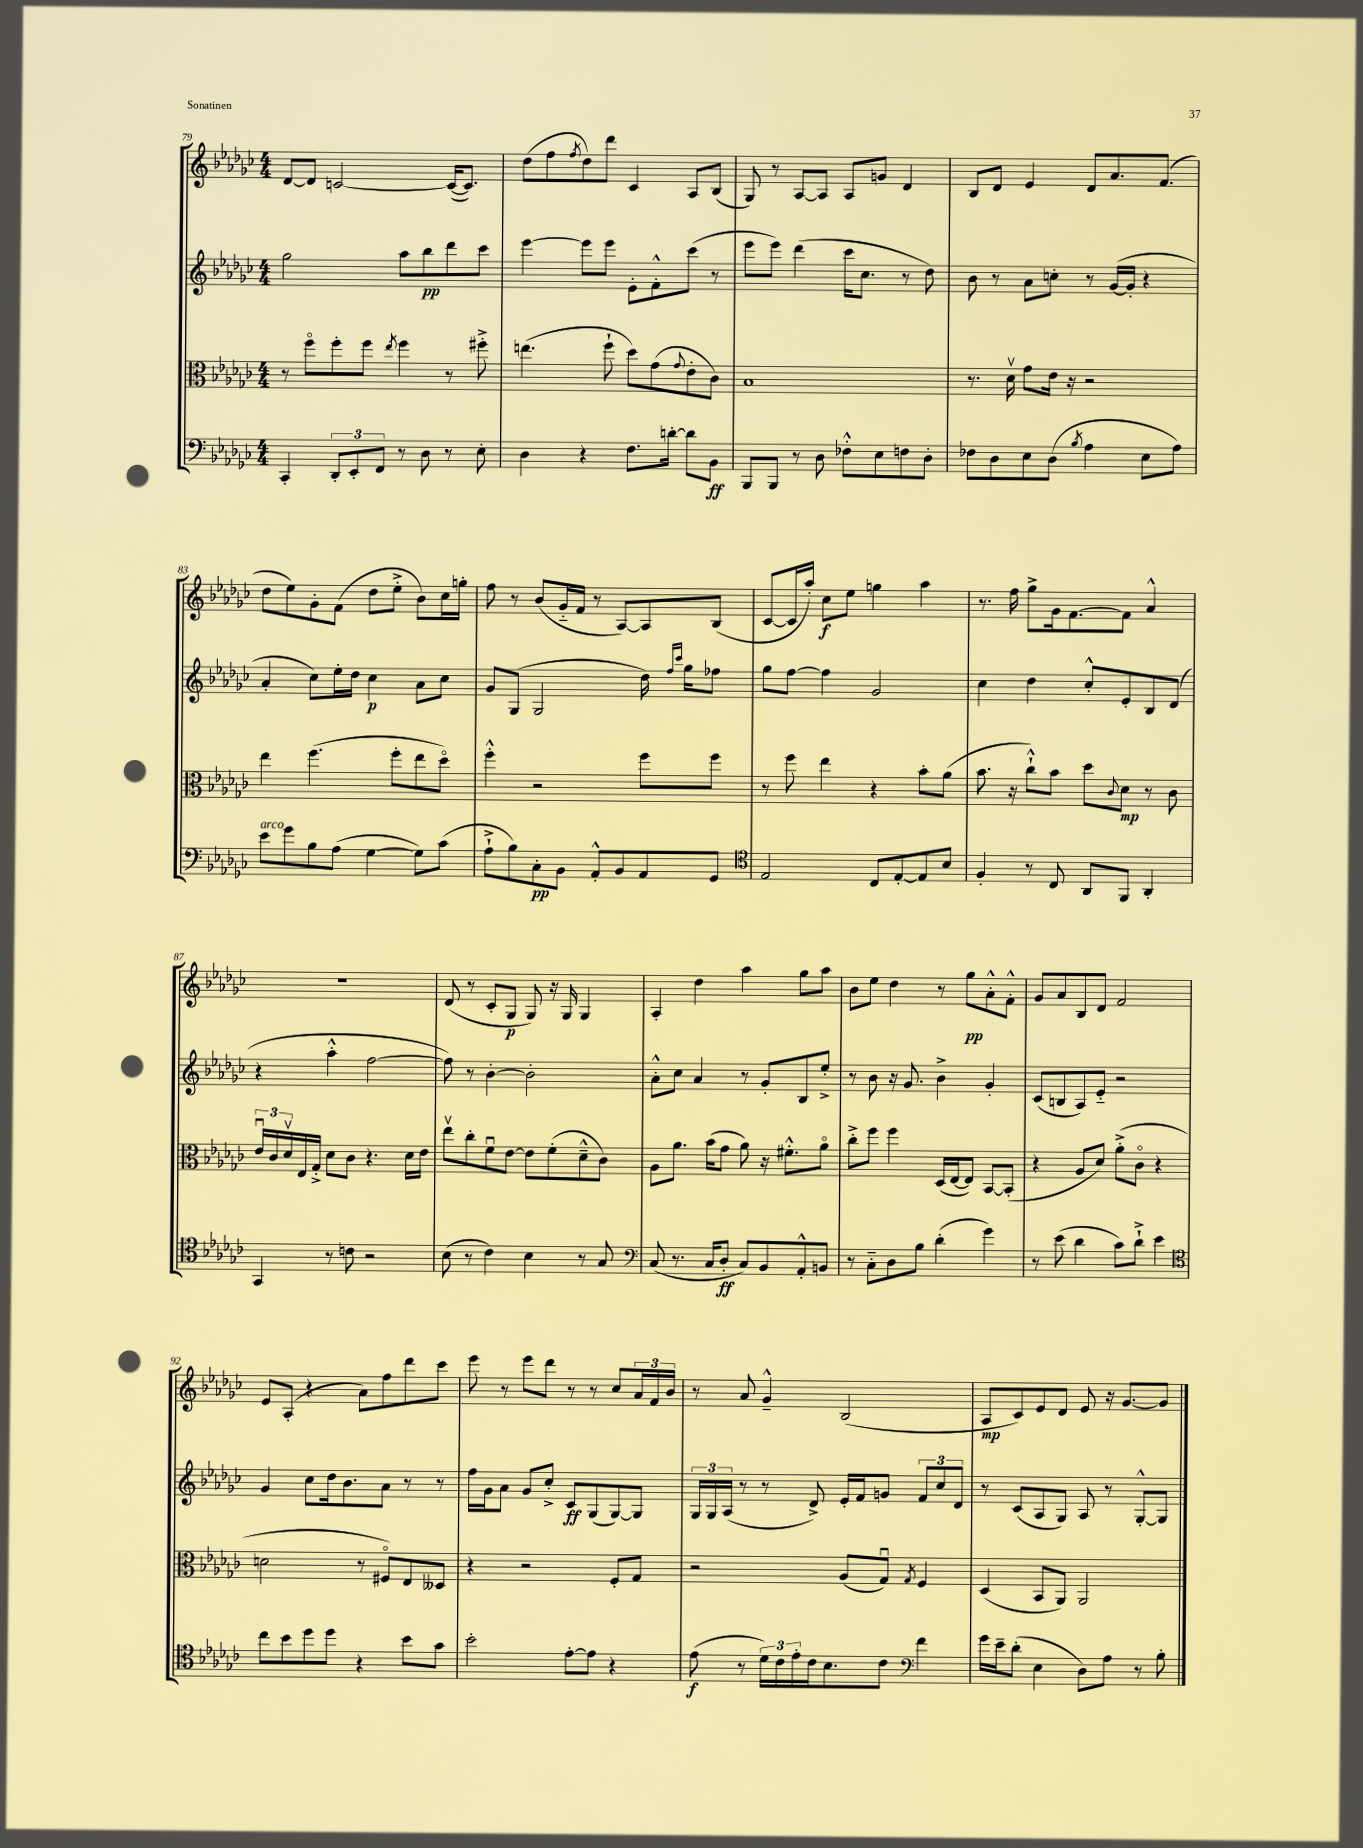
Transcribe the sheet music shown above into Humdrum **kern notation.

**kern	**dynam	**kern	**dynam	**kern	**dynam	**kern	**dynam
*part4	*part4	*part3	*part3	*part2	*part2	*part1	*part1
*staff4	*staff4	*staff3	*staff3	*staff2	*staff2	*staff1	*staff1
*clefF4	*	*clefC3	*	*clefG2	*	*clefG2	*
*k[b-e-a-d-g-c-]	*	*k[b-e-a-d-g-c-]	*	*k[b-e-a-d-g-c-]	*	*k[b-e-a-d-g-c-]	*
*M4/4	*	*M4/4	*	*M4/4	*	*M4/4	*
=79	=79	=79	=79	=79	=79	=79	=79
4CC-'/	.	8r	.	2gg-\	.	[8d-/L	.
.	.	8ff\L	.	.	.	8d-/J]	.
12DD-'/L	.	8ff'\	.	.	.	[2cn/	.
12EE-'/	.	.	.	.	.	.	.
.	.	8ff\J	.	.	.	.	.
12FF/J	.	.	.	.	.	.	.
.	.	8qee-/	.	.	.	.	.
8r	.	4ff\	.	8aa-\L	.	.	.
8D-\	.	.	.	8bb-\	pp	.	.
8r	.	8r	.	8ddd-\	.	(16c/KL_	.
.	.	.	.	.	.	8.c/J])	.
8E-'\	.	8ff#X'^\	.	8ccc-\J	.	.	.
=80	=80	=80	=80	=80	=80	=80	=80
4D-\	.	(4.een\	.	[4eee-\	.	(8dd-\L	.
.	.	.	.	.	.	8ff\	.
.	.	.	.	.	.	8qff/	.
4r	.	.	.	8eee-\L]	.	8dd-\)	.
.	.	8ff`\	.	8eee-\J	.	8ddd-\J	.
8.F\L	.	8dd-\L)	.	8e-'\L	.	4c-/	.
.	.	(8g-\	.	8f'^^\	.	.	.
[16dn'\Jk	.	.	.	.	.	.	.
.	.	8qqg-/	.	.	.	.	.
8d\L]	.	8e-'\	.	(8ccc-\J	.	8A-/L	.
8BB-\J	ff	8c-\J)	.	8r	.	(8B-/J	.
=81	=81	=81	=81	=81	=81	=81	=81
8BBB-/L	.	1B-	.	8eee-\L	.	8G-/)	.
8BBB-/J	.	.	.	8eee-\J)	.	8r	.
8r	.	.	.	(4ddd-\	.	[8A-/L	.
8D-\	.	.	.	.	.	8A-/J]	.
8F-X'^^\L	.	.	.	16ccc-\KL	.	8A-/L	.
.	.	.	.	8.cc-\J	.	.	.
8E-\	.	.	.	.	.	8gn/J	.
8Fn\	.	.	.	8r	.	4d-/	.
8D-'\J	.	.	.	8dd-\)	.	.	.
=82	=82	=82	=82	=82	=82	=82	=82
8F-X\L	.	8.r	.	8b-\	.	8B-/L	.
8D-\	.	.	.	8r	.	8d-/J	.
.	.	16d-v\	.	.	.	.	.
8E-\	.	8g-\L	.	8a-\L	.	4e-/	.
(8D-\J	.	16e-\Jk	.	8ccn'\J	.	.	.
.	.	16r	.	.	.	.	.
8qB-/	.	.	.	.	.	.	.
4A-\	.	2r	.	8r	.	8d-/L	.
.	.	.	.	([16g-/LL	.	8.a-/	.
.	.	.	.	16g-'/JJ]	.	.	.
8E-\L	.	.	.	4r	.	.	.
.	.	.	.	.	.	(8.f/J	.
8A-\J)	.	.	.	.	.	.	.
!!LO:LB:g=z
=83	=83	=83	=83	=83	=83	=83	=83
!LO:TX:a:i:t=arco	!	!	!	!	!	!	!
8e-\L	.	4ee-\	.	4a-'/	.	8dd-\L	.
8g-\	.	.	.	.	.	8ee-\)	.
8B-\	.	(4.ff\	.	8cc-\L)	.	8g-'\	.
(8A-\J	.	.	.	16ee-'\L	.	(8f\J	.
.	.	.	.	16dd-\JJ	.	.	.
[4G-\	.	.	.	4cc-\	p	8dd-\L	.
.	.	8ff'\L	.	.	.	8ee-'^\J	.
8G-\L])	.	8ee-\	.	8a-\L	.	8b-\L)	.
(8c-\J	.	8dd-\J)	.	8cc-\J	.	16cc-\L	.
.	.	.	.	.	.	16ggn'\JJ	.
=84	=84	=84	=84	=84	=84	=84	=84
8A-`^\L	.	4ff'^^\	.	8g-/L	.	8ff\	.
8B-\)	.	.	.	(8G-/J	.	8r	.
8C-'\	pp	2r	.	2G-/	.	(8b-/L	.
8BB-\J	.	.	.	.	.	16g-/L	.
.	.	.	.	.	.	16f/JJ	.
8AA-'^^/L	.	.	.	.	.	8r	.
8BB-/	.	.	.	.	.	[8A-/L)	.
8AA-/	.	8ff\L	.	16dd-\)	.	8A-/]	.
.	.	.	.	16qqff/LL	.	.	.
.	.	.	.	16qqccc-/JJ	.	.	.
.	.	.	.	16gg-\KL	.	.	.
8GG-/J	.	8ff\J	.	8ff-X\J	.	(8B-/J	.
=85	=85	=85	=85	=85	=85	=85	=85
*clefC4	*	*	*	*	*	*	*
2E-/	.	8r	.	8gg-\L	.	[8c-/L	.
.	.	8ff\	.	[8ff\J	.	16c-/L]	.
.	.	.	.	.	.	16aa-'/JJ)	.
.	.	4ee-\	.	4ff\]	.	8cc-\L	f
.	.	.	.	.	.	8ee-\J	.
8C-/L	.	4r	.	2g-/	.	4ggn\	.
[8E-'/	.	.	.	.	.	.	.
8E-/]	.	8b-'\L	.	.	.	4aa-\	.
8B-/J	.	(8a-\J	.	.	.	.	.
=86	=86	=86	=86	=86	=86	=86	=86
4F'/	.	8.b-\	.	4cc-\	.	8.r	.
.	.	16r	.	.	.	16ff\	.
8r	.	8cc-`^^\L)	.	4dd-\	.	8gg-^\L	.
8C-/	.	8b-\J	.	.	.	16g-\k	.
.	.	.	.	.	.	[8.f\	.
8AA-/L	.	8dd-\L	.	8cc-'^^/L	.	.	.
.	.	8qqc-/	.	.	.	.	.
8FF/J	.	8d-\J	mp	8e-'/	.	8f\J]	.
4AA-'/	.	8r	.	8B-/	.	4a-^^/	.
.	.	8c-\	.	(8d-/J	.	.	.
!!LO:LB:g=z
=87	=87	=87	=87	=87	=87	=87	=87
4GG-/	.	24e-u/LL	.	4r	.	1r	.
.	.	24c-/	.	.	.	.	.
.	.	24d-v/	.	.	.	.	.
.	.	16E-/	.	.	.	.	.
.	.	16G-'^/JJ	.	.	.	.	.
8r	.	8d-\L	.	4aa-'^^\	.	.	.
8cn\	.	8c-\J	.	.	.	.	.
2r	.	4.r	.	[2ff\	.	.	.
.	.	16d-\LL	.	.	.	.	.
.	.	16e-\JJ	.	.	.	.	.
=88	=88	=88	=88	=88	=88	=88	=88
(8B-\	.	8ee-v\L	.	8ff\])	.	(8d-/	.
8r	.	8cc-'\	.	8r	.	8r	.
4c-\)	.	8fu\	.	[4b-'\	.	8c-'/L	.
.	.	[8e-\J	.	.	.	8G-/J	p
4B-\	.	8e-\L]	.	2b-'\]	.	8G-/)	.
.	.	(8f'\	.	.	.	16r	.
.	.	.	.	.	.	16G-/	.
8r	.	8d-~^^\	.	.	.	4G-/	.
8G-/	.	8c-\J)	.	.	.	.	.
=89	=89	=89	=89	=89	=89	=89	=89
*clefF4	*	*	*	*	*	*	*
(8C-/	.	8A-\L	.	8a-'^^\L	.	4A-'/	.
8.r	.	8.a-\J	.	8cc-\J	.	.	.
.	.	.	.	4a-/	.	4dd-\	.
16C-/KL	.	(16b-\KL	.	.	.	.	.
8D-'/J	ff	8g-\J	.	.	.	.	.
8C-/L)	.	8a-\)	.	8r	.	4aa-\	.
8BB-/	.	16r	.	8g-'/L	.	.	.
.	.	8.f#X'^^\L	.	.	.	.	.
8AA-'^^/	.	.	.	8B-/	.	8gg-\L	.
8BBn/J	.	8a-\J	.	8ee-'^/J	.	8aa-\J	.
=90	=90	=90	=90	=90	=90	=90	=90
8r	.	8cc-'^\L	.	8r	.	8b-\L	.
8C-\L	.	8ff\J	.	8b-\	.	8ee-\J	.
8D-\	.	4ff\	.	16r	.	4dd-\	.
.	.	.	.	8.g-/	.	.	.
8B-\J	.	.	.	.	.	.	.
(4d-'\	.	(16D-/LL	.	4b-^\	.	8r	.
.	.	[16E-/J	.	.	.	.	.
.	.	8E-/J])	.	.	.	8gg-\L	pp
4g-\)	.	[8BB-/L	.	4g-'/	.	8a-'^^\	.
.	.	(8BB-'/J]	.	.	.	8f'^^\J	.
=91	=91	=91	=91	=91	=91	=91	=91
8r	.	4r	.	(8c-/L	.	8g-/L	.
(8e-\	.	.	.	8Bn/	.	8a-/	.
4d-\	.	8A-/L	.	8A-/)	.	8B-/	.
.	.	8d-/J)	.	8e-/J	.	8d-/J	.
8c-\L)	.	(8a-'^\L	.	2r	.	2f/	.
8d-`^\J	.	8c-\J	.	.	.	.	.
4e-\	.	4r	.	.	.	.	.
!!LO:LB:g=z
=92	=92	=92	=92	=92	=92	=92	=92
*clefC4	*	*	*	*	*	*	*
8cc-\L	.	2dn\	.	4g-/	.	8e-/L	.
8b-\	.	.	.	.	.	(8A-'/J	.
8dd-\	.	.	.	8cc-\L	.	4r	.
8dd-\J	.	.	.	16dd-\k	.	.	.
.	.	.	.	8.b-\	.	.	.
4r	.	8r	.	.	.	8a-\L)	.
.	.	8F#X/L)	.	8a-\J	.	8ff\	.
8b-\L	.	8E-/	.	8r	.	8ddd-\	.
8g-\J	.	8D--X/J	.	8r	.	8ccc-\J	.
=93	=93	=93	=93	=93	=93	=93	=93
2b-'\	.	4r	.	16ff\LL	.	8eee-\	.
.	.	.	.	16g-\J	.	.	.
.	.	.	.	8a-\J	.	8r	.
.	.	2r	.	8g-/L	.	8eee-\L	.
.	.	.	.	8cc-'^/J	.	8ddd-\J	.
[8e-'\L	.	.	.	8c-/L	ff	8r	.
8e-\J]	.	.	.	(8G-/	.	8r	.
4r	.	8F'/L	.	[8G-/)	.	8cc-/L	.
.	.	8G-/J	.	8G-/J]	.	24a-/L	.
.	.	.	.	.	.	24f/	.
.	.	.	.	.	.	24b-/JJ	.
=94	=94	=94	=94	=94	=94	=94	=94
(8e-\	f	2r	.	24G-/LL	.	8r	.
.	.	.	.	24G-/	.	.	.
.	.	.	.	(24A-/JJ	.	.	.
8r	.	.	.	8r	.	8a-/	.
24d-\LL)	.	.	.	8r	.	4g-~^^/	.
24c-\	.	.	.	.	.	.	.
24e-'\	.	.	.	.	.	.	.
16c-\J	.	.	.	8d-^/)	.	.	.
8.B-\	.	.	.	.	.	.	.
.	.	(8A-/L	.	16e-'/LL	.	(2B-/	.
.	.	.	.	16f/J	.	.	.
8c-\J	.	8G-u/J)	.	8gn/J	.	.	.
*clefF4	*	*	*	*	*	*	*
.	.	8qG-/	.	.	.	.	.
4f\	.	4F/	.	12f/L	.	.	.
.	.	.	.	12cc-/	.	.	.
.	.	.	.	12d-/J	.	.	.
=95	=95	=95	=95	=95	=95	=95	=95
16g-\LL	.	(4D-/	.	8r	.	8A-/L	mp
16e-~\J	.	.	.	.	.	.	.
(8d-'\J	.	.	.	(8c-/L	.	8c-/)	.
4E-\	.	8BB-/L	.	8A-/	.	8e-/	.
.	.	8AA-/J)	.	8G-/J)	.	8d-/J	.
8D-\L)	.	2AA-/	.	8A-/	.	8e-/	.
8A-\J	.	.	.	8r	.	16r	.
.	.	.	.	.	.	[8.g-/L	.
8r	.	.	.	[8G-'^^/L	.	.	.
8B-'\	.	.	.	8G-/J]	.	8g-/J]	.
==	==	==	==	==	==	==	==
*-	*-	*-	*-	*-	*-	*-	*-
